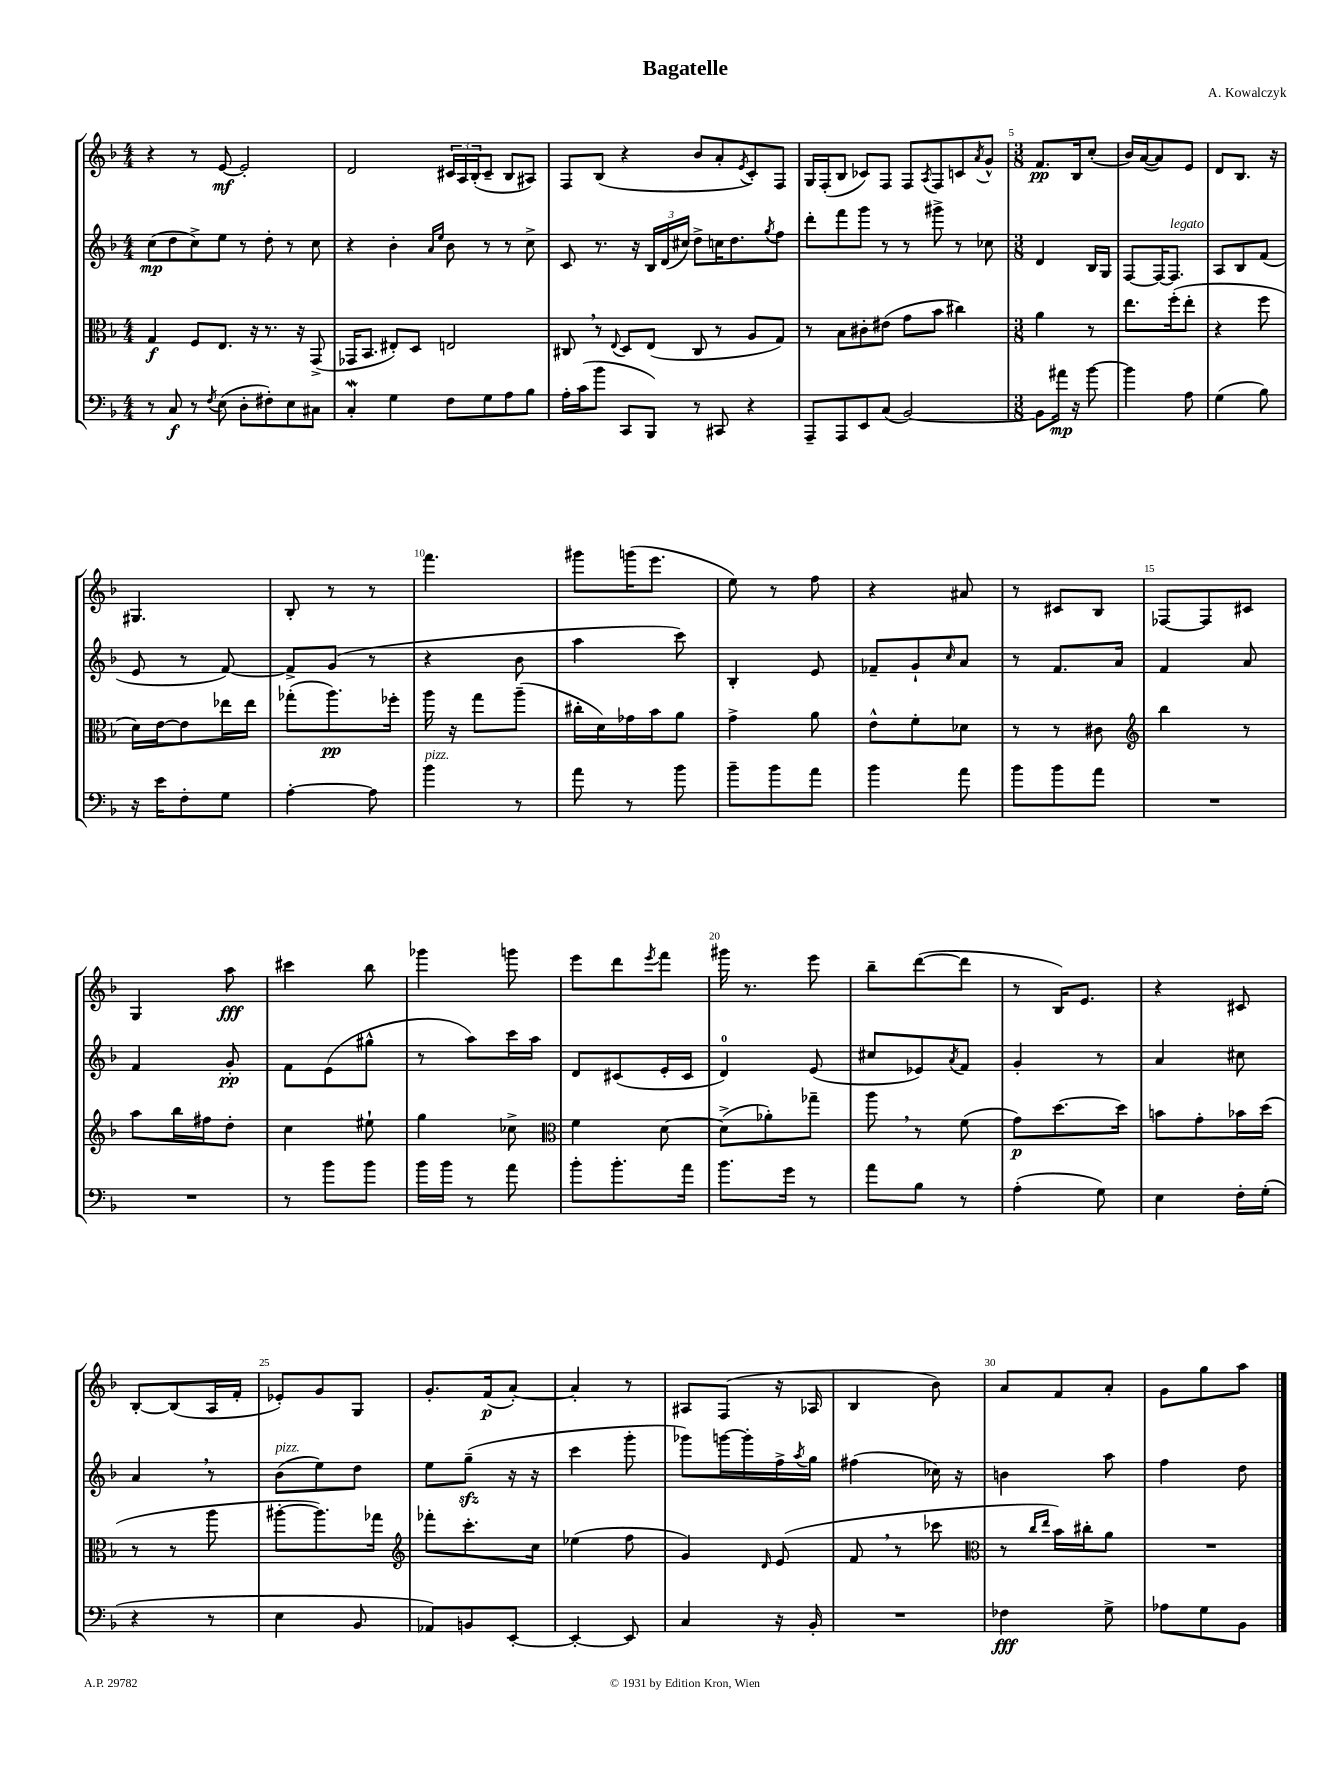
\header { title = "Bagatelle" composer = "A. Kowalczyk" }
<<
\new StaffGroup <<
\new Staff = "s0" {
    \clef treble \key f \major \numericTimeSignature \time 4/4
    r4 r8 e'8~\mf e'2-. |
    d'2 \tuplet 3/2 { cis'16 a16 bes16-.( } cis'8-- bes8 ais8) |
    f8 bes8( r4 bes'8 a'8-. \acciaccatura { e'8 } c'8-.) f8 |
    g16 f16-.( bes8 ces'8) f8 f8 \acciaccatura { a8 } f8 c'8 \acciaccatura { a'8 } g'8-^ |
    \numericTimeSignature \time 3/8 f'8.\pp bes16 c''8-.( |
    bes'16) a'16~( a'8) e'8 |
    d'8 bes8. r16 |
    gis4. |
    bes8-. r8 r8 |
    f'''4. |
    gis'''8 g'''16( e'''8. |
    e''8) r8 f''8 |
    r4 ais'8 |
    r8 cis'8 bes8 |
    fes8~ fes8 cis'8 |
    g4 a''8\fff |
    cis'''4 bes''8 |
    ges'''4 g'''8 |
    e'''8 d'''8 \acciaccatura { e'''8 } f'''8 |
    gis'''16 r8. e'''8 |
    bes''8-- d'''8~( d'''8 |
    r8 bes16) e'8. |
    r4 cis'8 |
    bes8~-. bes8( a16 f'16-. |
    ees'8-.) g'8 g8 |
    g'8.-. f'16\p( a'8~-.) |
    a'4-. r8 |
    ais8 f8( r16 aes16 |
    bes4 bes'8) |
    a'8 f'8 a'8-. |
    g'8 g''8 a''8 \bar "|." |
}
\new Staff = "s1" {
    \clef treble \key f \major \numericTimeSignature \time 4/4
    c''8\mp( d''8 c''8->) e''8 r8 d''8-. r8 c''8 |
    r4 bes'4-. \grace { a'16 e''16 } bes'8 r8 r8 c''8-> |
    c'8 r8. r16 \tuplet 3/2 { bes16 d'16( cis''16) } d''8-> c''16 d''8. \acciaccatura { g''8 } f''8 |
    d'''8-. f'''8 g'''8 r8 r8 gis'''8-> r8 ces''8 |
    \numericTimeSignature \time 3/8 d'4 bes16 g16 |
    f8~ f16~ f8.^\markup { \italic "legato" } |
    a8 bes8 f'8( |
    e'8 r8 f'8~) |
    f'8-> g'8( r8 |
    r4 bes'8 |
    a''4 c'''8) |
    bes4-. e'8 |
    fes'8-- g'8-! \grace { c''16 } a'8 |
    r8 f'8. a'16 |
    f'4 a'8 |
    f'4 g'8-.\pp |
    f'8 e'8( gis''8-^ |
    r8 a''8) c'''16 a''16 |
    d'8 cis'8( e'16-. cis'16 |
    d'4-0) e'8( |
    cis''8 ees'8) \acciaccatura { a'8 } f'8 |
    g'4-. r8 |
    a'4 cis''8 |
    a'4 \breathe r8 |
    bes'8^\markup { \italic "pizz." }( e''8) d''8 |
    e''8 g''8--\sfz( r16 r16 |
    c'''4 g'''8-. |
    ges'''8) g'''16~ g'''16-. f''16-> \acciaccatura { a''8 } g''16 |
    fis''4( ces''16) r16 |
    b'4 a''8 |
    f''4 d''8 \bar "|." |
}
\new Staff = "s2" {
    \clef alto \key f \major \numericTimeSignature \time 4/4
    g4\f f8 e8. r16 r8. r16 g,8->( |
    ges,16 bes,8. eis8-.) d8 e2 |
    cis8 \breathe r8 \appoggiatura { e8 } d8 e8( cis8 r8 a8 g8) |
    r8 bes8 cis'8-. eis'8( g'8 bes'8 cis''4) |
    \numericTimeSignature \time 3/8 a'4 r8 |
    e''8. f''16-.( e''8-. |
    r4 f''8 |
    d'16) e'16~ e'8 ees''16 ees''16 |
    ges''8-.( a''8.\pp) fes''16-. |
    a''16 r16 g''8 a''8--( |
    cis''16-. d'16) ges'16 bes'16 a'8 |
    g'4-> a'8 |
    e'8-^ f'8-. des'8 |
    r8 r8 cis'8 |
    \clef treble bes''4 r8 |
    a''8 bes''16 fis''16 d''8-. |
    c''4 eis''8-! |
    g''4 ces''8-> |
    \clef alto f'4 d'8~ |
    d'8->( aes'8-.) ges''8-- |
    a''8 \breathe r8 f'8( |
    g'8\p) d''8.~ d''16 |
    b'8 g'8-. bes'16 d''16( |
    r8 r8 a''8 |
    ais''8~-. ais''8.) ges''16 |
    \clef treble fes'''8-. c'''8.-. c''16 |
    ees''4( f''8 |
    g'4) \grace { d'16 } e'8( |
    f'8 \breathe r8 ces'''8 |
    \clef alto r8 \grace { c''16 e''16 } bes'16) cis''16-. a'8 |
    R4. \bar "|." |
}
\new Staff = "s3" {
    \clef bass \key f \major \numericTimeSignature \time 4/4
    r8 c8\f r8 \acciaccatura { f8 } e8( d8-. fis8-.) e8 cis8 |
    c4-.\mordent g4 f8 g8 a8 bes8 |
    a16-. c'16( bes'8 c,8 bes,,8) r8 cis,8 r4 |
    a,,8-- a,,8 e,8 c8( bes,2~) |
    \numericTimeSignature \time 3/8 bes,8 ais'16\mp r16 bes'8~ |
    bes'4 a8 |
    g4( bes8) |
    r16 e'16 f8-. g8 |
    a4~-. a8 |
    bes'4^\markup { \italic "pizz." } r8 |
    a'8 r8 bes'8 |
    bes'8-- bes'8 a'8 |
    bes'4 a'8 |
    bes'8 bes'8 a'8 |
    R4. |
    R4. |
    r8 bes'8 bes'8 |
    bes'16 bes'16 r8 a'8 |
    bes'8-. bes'8.-. a'16 |
    bes'8. g'16 r8 |
    a'8 bes8 r8 |
    a4-.( g8) |
    e4 f16-. g16-.( |
    r4 r8 |
    e4 bes,8 |
    aes,8) b,8 e,8~-. |
    e,4~-. e,8 |
    c4 r16 bes,16-. |
    R4. |
    fes4\fff g8-> |
    aes8 g8 bes,8 \bar "|." |
}
>>
>>
\layout { \context { \Score \override BarNumber.break-visibility = ##(#f #t #t) barNumberVisibility = #(every-nth-bar-number-visible 5) } }
